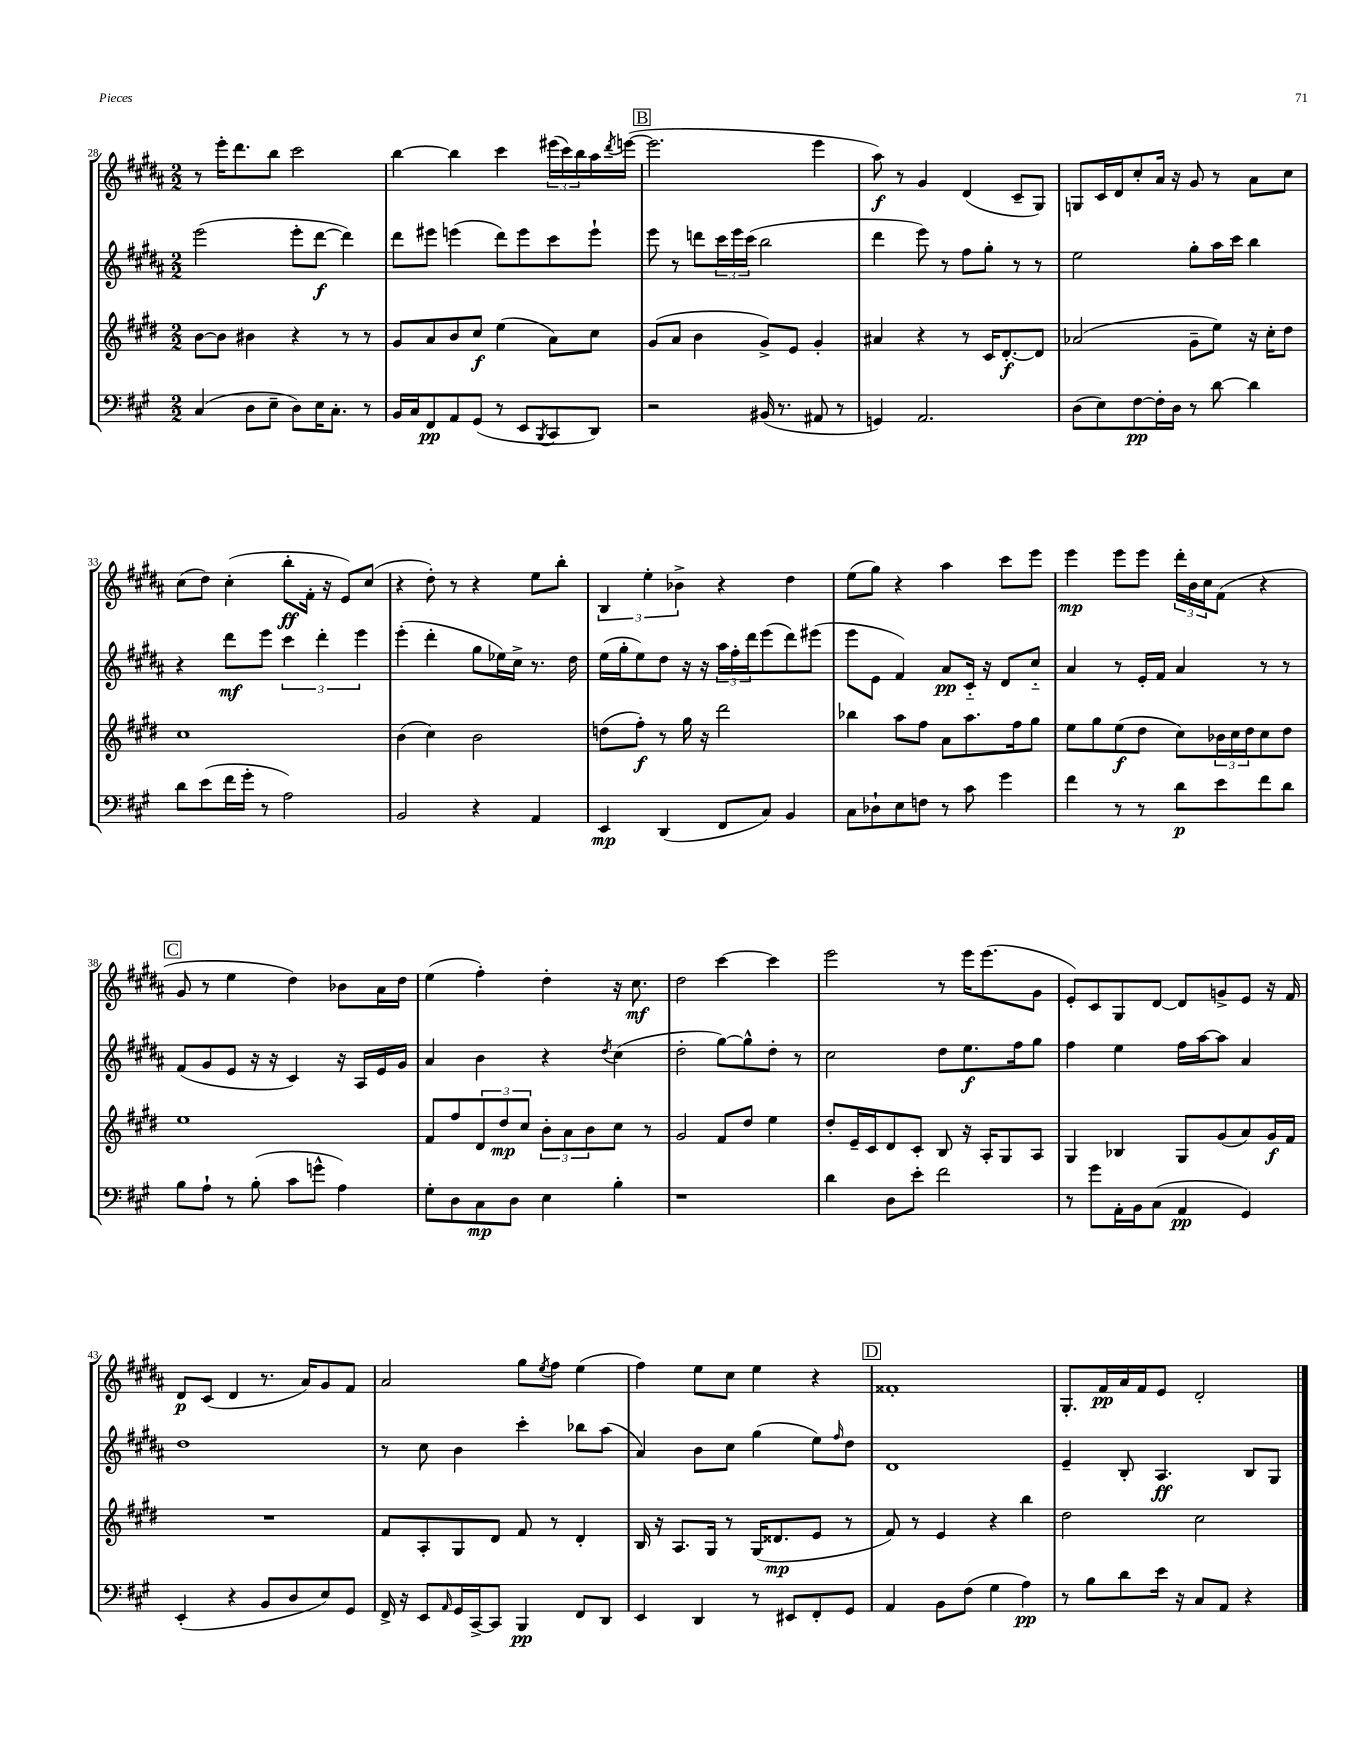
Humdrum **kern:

**kern	**kern	**kern	**kern
*staff4	*staff3	*staff2	*staff1
*clefF4	*clefG2	*clefG2	*clefG2
*k[f#c#g#]	*k[f#c#g#d#]	*k[f#c#g#d#a#]	*k[f#c#g#d#a#]
*M2/2	*M2/2	*M2/2	*M2/2
(4C#/	[8b\L	(2eee\	8r
.	8b\]J	.	16eee'\LK
.	.	.	8.ddd#\
8D\L	4b#\	.	.
8E~\J	.	.	8bb\J
8D\L)	4r	8eee'\L	2ccc#\
16E\K	.	[8ddd#\J	.
8.C#'\J	.	.	.
.	8r	4ddd#\])	.
8r	8r	.	.
=	=	=	=
16BB/LL	8g#/L	8ddd#\L	[4bb\
16C#/J	.	.	.
8FF#/	8a/	8eee#\J	.
8AA/	8b/	(4eee\	4bb\]
(8GG#/J	8cc#/J	.	.
8r	(4ee\	8ddd#\L)	4ccc#\
8EE/L	.	8eee\	.
8qBBB/	.	.	.
8CC#/	8a\L)	8ccc#\	(24eee#\LL
.	.	.	24ccc#\)
.	.	.	24bb\
8DD/J)	8cc#\J	8eee`\J	16aa#\
.	.	.	8qddd#/
.	.	.	([16eee\JJ
=	=	=	=
2r	(8g#/L	8eee\	2.eee\]
.	8a/J	8r	.
.	4b\	8ddd\L	.
.	.	24ccc#\L	.
.	.	24eee\	.
.	.	(24ccc#\JJ	.
(16BB#/	8g#^/L)	2bb\	.
8.r	.	.	.
.	8e/J	.	.
8AA#/	4g#'/	.	4eee\
8r	.	.	.
=	=	=	=
4GG/)	4a#/	4ddd#\	8aa#\)
.	.	.	8r
2.AA/	4r	8eee\)	4g#/
.	.	8r	.
.	8r	8ff#\L	(4d#/
.	16c#/LK	8gg#'\J	.
.	[8.d#'/	.	.
.	.	8r	8c#~/L
.	8d#/]J	8r	8G#/J)
=	=	=	=
(8D\L	(2a-/	2ee\	8G/L
8E\)	.	.	16c#/L
.	.	.	16d#/J
[8F#\	.	.	8cc#'/
16F#'\]L	.	.	16a#/Jk
16D\JJ	.	.	16r
8r	8g#~\L	8gg#'\L	8g#/
[8d\	8ee\J)	16aa#\L	8r
.	.	16ccc#\JJ	.
4d\]	16r	4bb\	8a#\L
.	16cc#'\LK	.	.
.	8dd#\J	.	8cc#\J
=	=	=	=
8d\L	1cc#	4r	(8cc#\L
(8e\	.	.	8dd#\J)
16f#\L	.	8ddd#\L	(4cc#'\
16g#'\JJ	.	.	.
8r	.	8eee\J	.
2A\)	.	6ccc#\	8bb'\L
.	.	.	16f#'\Jk
.	.	6ddd#'\	.
.	.	.	16r
.	.	.	8e/L)
.	.	6eee\	.
.	.	.	(8cc#/J
=	=	=	=
2BB/	(4b\	(4eee'\	4r
.	4cc#\)	4ddd#'\	8dd#'\)
.	.	.	8r
4r	2b\	8gg#\L	4r
.	.	16ee-\L)	.
.	.	16cc#^\JJ	.
4AA/	.	8.r	8ee\L
.	.	.	8bb'\J
.	.	16dd#\	.
=	=	=	=
4EE/	(8dd\L	(16ee\LL	6B/
.	.	16gg#'\J	.
.	8ff#'\J)	8ee\)	.
.	.	.	6ee'\
(4DD/	8r	8dd#\J	.
.	.	.	6b-^\
.	16gg#\	16r	.
.	16r	16r	.
8FF#/L	2ddd#\	24aa#\LL	4r
.	.	24ff#'\	.
.	.	24ddd#\J	.
8C#/J)	.	(8eee\	.
4BB/	.	8ddd#\)	4dd#\
.	.	(8eee#\J	.
=	=	=	=
8C#\L	4bb-\	8eee\L	(8ee\L
8D-`\	.	8e\J	8gg#\J)
8E\	8aa\L	4f#/)	4r
8F\J	8ff#\J	.	.
8r	8a\L	8a#/L	4aa#\
8c#\	8.aa\	16c#'~/Jk	.
.	.	16r	.
4g#\	.	8d#/L	8ccc#\L
.	16ff#\k	.	.
.	8gg#\J	8cc#'~/J	8eee\J
=	=	=	=
4f#\	8ee\L	4a#/	4eee\
.	8gg#\	.	.
8r	(8ee\	8r	8eee\L
8r	8dd#\J	16e'/LL	8eee\J
.	.	16f#/JJ	.
8d\L	8cc#\L)	4a#/	24ddd#'\LL
.	.	.	24b\
.	.	.	24cc#\J
8e\	24b-\L	.	(8f#\J
.	24cc#\	.	.
.	24dd#\J	.	.
8f#\	8cc#\	8r	4r
8d\J	8dd#\J	8r	.
=	=	=	=
8B\L	1ee	(8f#/L	8g#/
8A`\J	.	8g#/	8r
8r	.	8e/J	4ee\
(8B'\	.	16r	.
.	.	16r	.
8c#\L	.	4c#/)	4dd#\)
8g^^\J	.	.	.
4A\)	.	16r	8b-\L
.	.	16A#/LL	.
.	.	16e/	16a#\L
.	.	16g#/JJ	16dd#\JJ
=	=	=	=
8G#'\L	8f#/L	4a#/	(4ee\
8D\	8ff#/	.	.
8C#\	12d#/	4b\	4ff#'\)
.	12dd#/	.	.
8D\J	.	.	.
.	12cc#/J	.	.
4E\	12b'\L	4r	4dd#'\
.	12a\	.	.
.	12b\	.	.
.	.	8qdd#/	.
4B'\	8cc#\J	(4cc#\	16r
.	.	.	8.cc#\
.	8r	.	.
=	=	=	=
1r	2g#/	2dd#'\	2dd#\
.	8f#/L	[8gg#\L)	[4ccc#\
.	8dd#/J	8gg#^^\]	.
.	4ee\	8dd#'\J	4ccc#\]
.	.	8r	.
=	=	=	=
4d\	8dd#'/L	2cc#\	2eee\
.	16e~/L	.	.
.	16c#/J	.	.
8D\L	8d#/	.	.
8e'\J	8c#'/J	.	.
2f#\	8B/	8dd#\L	8r
.	16r	8.ee\	16eee\LK
.	16A'/LK	.	(8.eee\
.	8G#/	.	.
.	.	16ff#\k	.
.	8A/J	8gg#\J	8g#\J
=	=	=	=
8r	4G#/	4ff#\	8e'/L)
8g#\L	.	.	8c#/
16AA'\L	4B-/	4ee\	8G#/
16BB\J	.	.	.
(8C#\J	.	.	[8d#/J
4AA/	8G#/L	16ff#\LL	8d#/]L
.	.	[16aa#\J	.
.	(8g#/	8aa#\]J	8g^/
4GG#/)	8a/)	4a#/	8e/J
.	16g#/L	.	16r
.	16f#/JJ	.	16f#/
=	=	=	=
(4EE'/	1r	1dd#	8d#/L
.	.	.	(8c#/J
4r	.	.	4d#/
8BB/L	.	.	8.r
8D/	.	.	.
.	.	.	16a#/LK)
8E/)	.	.	8g#/
8GG#/J	.	.	8f#/J
=	=	=	=
16FF#^/	8f#/L	8r	2a#/
16r	.	.	.
8EE/L	8A'/	8cc#\	.
16qqAA/	.	.	.
16GG#/L	8G#/	4b\	.
[16CC#^/J	.	.	.
8CC#/]J	8d#/J	.	.
4BBB/	8f#/	4ccc#'\	8gg#\L
.	.	.	8qee/
.	8r	.	8ff#\J
8FF#/L	4d#'/	8bb-\L	(4ee\
8DD/J	.	(8aa#\J	.
=	=	=	=
4EE/	16B/	4a#/)	4ff#\)
.	16r	.	.
.	8.A/L	.	.
4DD/	.	8b\L	8ee\L
.	16G#/Jk	.	.
.	8r	8cc#\J	8cc#\J
8r	(16G#/LK	(4gg#\	4ee\
.	8.d##/	.	.
8EE#/L	.	.	.
8FF#'/	8e/J	8ee\L)	4r
.	.	16qqff#/	.
8GG#/J	8r	8dd#\J	.
=	=	=	=
4AA/	8f#/)	1d#	1f##'
.	8r	.	.
8BB\L	4e/	.	.
(8F#\J	.	.	.
4G#\	4r	.	.
4A\)	4bb\	.	.
=	=	=	=
8r	2dd#\	4e~/	8.G#'/L
8B\L	.	.	.
.	.	.	16f#/L
8d\	.	8B'/	16a#/
.	.	.	16f#/J
16e\Jk	.	4.A#/	8e/J
16r	.	.	.
8C#/L	2cc#\	.	2d#'/
8AA/J	.	.	.
4r	.	8B/L	.
.	.	8G#/J	.
==	==	==	==
*-	*-	*-	*-
